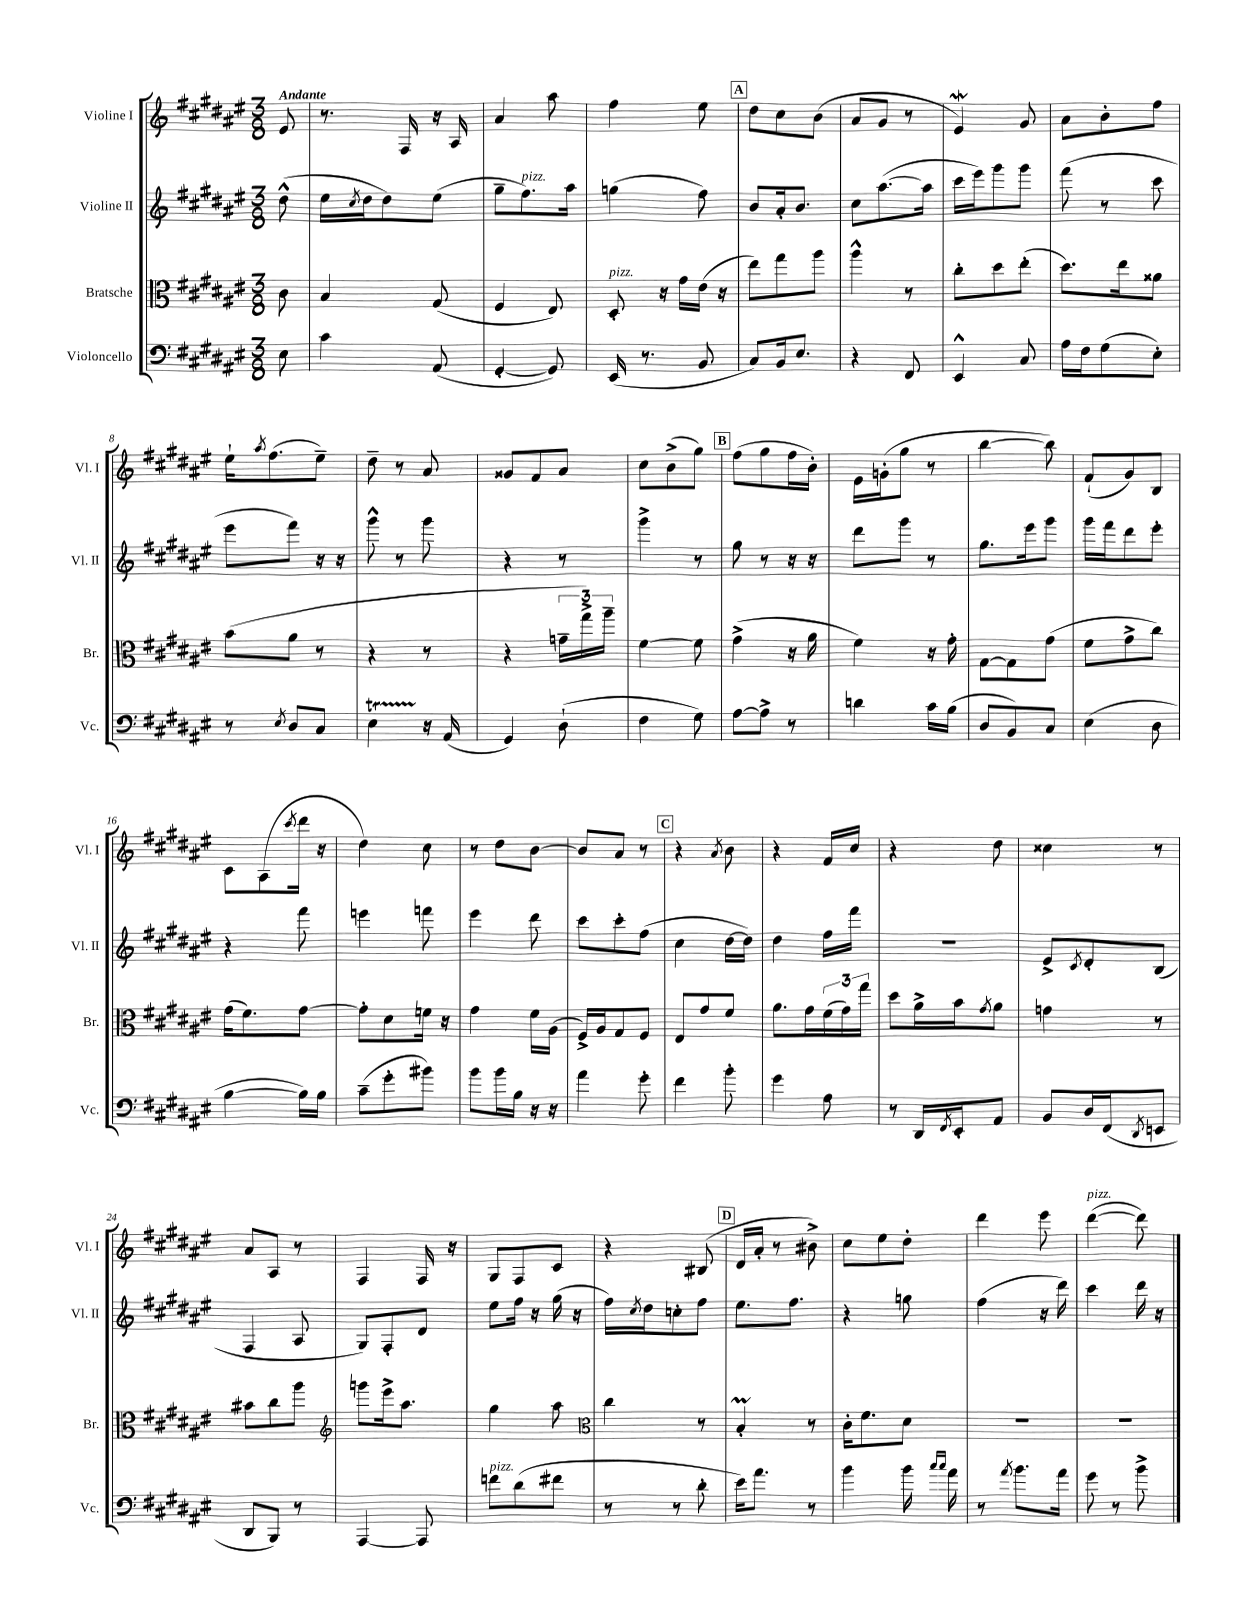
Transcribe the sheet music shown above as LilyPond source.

<<
\new StaffGroup <<
\new Staff = "s0" \with { instrumentName = "Violine I" shortInstrumentName = "Vl. I" } {
    \clef treble \key fis \major \numericTimeSignature \time 3/8 \partial 8 \tempo "Andante"
    eis'8 |
    r8. fis16 r16 ais16 |
    ais'4 ais''8 |
    fis''4 eis''8 |
    \mark \markup { \box "A" } dis''8 cis''8 b'8( |
    ais'8 gis'8 r8 |
    eis'4\mordent) gis'8 |
    ais'8 b'8-. fis''8 |
    eis''16-! \acciaccatura { ais''8 } fis''8.( eis''8--) |
    dis''8-- r8 ais'8 |
    gisis'8 fis'8 ais'8 |
    cis''8 b'8->( gis''8) |
    \mark \markup { \box "B" } fis''8( gis''8 fis''16 b'16-.) |
    eis'16 g'16-.( gis''8 r8 |
    b''4~ b''8) |
    fis'8-!( gis'8) b8 |
    cis'8 ais8( \acciaccatura { cis'''8 } dis'''16 r16 |
    dis''4) cis''8 |
    r8 dis''8 b'8~ |
    b'8 ais'8 r8 |
    \mark \markup { \box "C" } r4 \acciaccatura { ais'8 } b'8 |
    r4 fis'16 cis''16 |
    r4 dis''8 |
    cisis''4 r8 |
    ais'8 ais8 r8 |
    fis4 fis16 r16 |
    gis8 fis8 cis'8 |
    r4 bis8( |
    \mark \markup { \box "D" } dis'16 ais'16-. r8 bis'8->) |
    cis''8 eis''8 dis''8-. |
    dis'''4 eis'''8 |
    dis'''4~^\markup { \italic "pizz." }( dis'''8) \bar "|." |
}
\new Staff = "s1" \with { instrumentName = "Violine II" shortInstrumentName = "Vl. II" } {
    \clef treble \key fis \major \numericTimeSignature \time 3/8 \partial 8
    dis''8-^( |
    eis''16 \acciaccatura { cis''8 } dis''16 dis''8) eis''8( |
    gis''8-- fis''8.^\markup { \italic "pizz." }) ais''16 |
    g''4( fis''8) |
    \mark \markup { \box "A" } b'8 ais'16-. b'8. |
    cis''8 ais''8.~( ais''16 |
    cis'''16 eis'''16) gis'''8 gis'''8 |
    fis'''8( r8 cis'''8 |
    eis'''8 fis'''8) r16 r16 |
    gis'''8-^ r8 gis'''8 |
    r4 r8 |
    gis'''4-> r8 |
    \mark \markup { \box "B" } gis''8 r8 r16 r16 |
    dis'''8 gis'''8 r8 |
    gis''8. eis'''16 gis'''8 |
    gis'''16 fis'''16 dis'''8 eis'''8-. |
    r4 fis'''8 |
    e'''4 f'''8 |
    eis'''4 dis'''8 |
    cis'''8 cis'''8-. fis''8( |
    \mark \markup { \box "C" } cis''4 dis''16~ dis''16) |
    dis''4 fis''16 fis'''16 |
    R4. |
    eis'8-> \acciaccatura { cis'8 } dis'8-. b8( |
    fis4 ais8 |
    gis8) fis8-. dis'8 |
    eis''8 fis''16 r16 gis''16( r16 |
    fis''16) \acciaccatura { cis''8 } dis''16 c''8-. fis''8 |
    \mark \markup { \box "D" } eis''8. fis''8. |
    r4 g''8 |
    fis''4( r16 dis'''16) |
    cis'''4 dis'''16 r16 \bar "|." |
}
\new Staff = "s2" \with { instrumentName = "Bratsche" shortInstrumentName = "Br." } {
    \clef alto \key fis \major \numericTimeSignature \time 3/8 \partial 8
    cis'8 |
    b4 gis8( |
    fis4 eis8) |
    dis8-.^\markup { \italic "pizz." } r16 gis'16 eis'16( r16 |
    \mark \markup { \box "A" } eis''8) gis''8 ais''8 |
    ais''4-^ r8 |
    cis''8-. dis''8 eis''8-.( |
    dis''8.) eis''16 aisis'8 |
    b'8( ais'8 r8 |
    r4 r8 |
    r4 \tuplet 3/2 { g'16-- gis''16->) ais''16-- } |
    fis'4~ fis'8 |
    \mark \markup { \box "B" } gis'4->( r16 ais'16 |
    fis'4) r16 gis'16-. |
    gis8~ gis8 gis'8( |
    fis'8 gis'8-> cis''8) |
    gis'16( fis'8.) gis'8~ |
    gis'8-. dis'8 f'16 r16 |
    gis'4 fis'16 ais16( |
    fis16->) ais16 gis8 fis8 |
    \mark \markup { \box "C" } eis8 gis'8 fis'8 |
    ais'8. gis'16 \tuplet 3/2 { fis'16( gis'16) gis''16 } |
    dis''8 ais'16-> b'16 \acciaccatura { gis'8 } ais'8 |
    g'4 r8 |
    bis'8 cis''8 ais''8 |
    \clef treble g'''8 eis'''16-> ais''8. |
    gis''4 ais''8 |
    \clef alto cis''4 r8 |
    \mark \markup { \box "D" } b4-.\prall r8 |
    cis'16-. fis'8. dis'8 |
    R4. |
    R4. \bar "|." |
}
\new Staff = "s3" \with { instrumentName = "Violoncello" shortInstrumentName = "Vc." } {
    \clef bass \key fis \major \numericTimeSignature \time 3/8 \partial 8
    eis8 |
    cis'4 ais,8( |
    gis,4~-. gis,8) |
    eis,16( r8. b,8 |
    \mark \markup { \box "A" } cis8) b,16 eis8. |
    r4 fis,8 |
    eis,4-^ cis8 |
    ais16 fis16 gis8( eis8-.) |
    r8 \acciaccatura { eis8 } dis8 cis8 |
    eis4\startTrillSpan r16\stopTrillSpan ais,16( |
    gis,4) dis8-!( |
    fis4 gis8) |
    \mark \markup { \box "B" } ais8~ ais8-> r8 |
    d'4 cis'16 b16( |
    dis8 b,8) cis8 |
    eis4( dis8 |
    b4~ b16) b16 |
    cis'8--( gis'8-. bis'8) |
    b'8 b'16 b16 r16 r16 |
    ais'4 gis'8-. |
    \mark \markup { \box "C" } fis'4 b'8-. |
    gis'4 ais8 |
    r8 dis,16 \acciaccatura { fis,8 } eis,16-. ais,8 |
    b,8 dis16 fis,16( \acciaccatura { dis,8 } e,8 |
    dis,8 b,,8) r8 |
    ais,,4~ ais,,8 |
    f'8^\markup { \italic "pizz." } dis'8( fis'8 |
    r8 r8 dis'8-. |
    \mark \markup { \box "D" } eis'16) ais'8. r8 |
    b'4 b'16 \grace { cis''16 cis''16 } ais'16 |
    r8 \acciaccatura { ais'8 } b'8. ais'16 |
    gis'8 r8 b'8-> \bar "|." |
}
>>
>>
